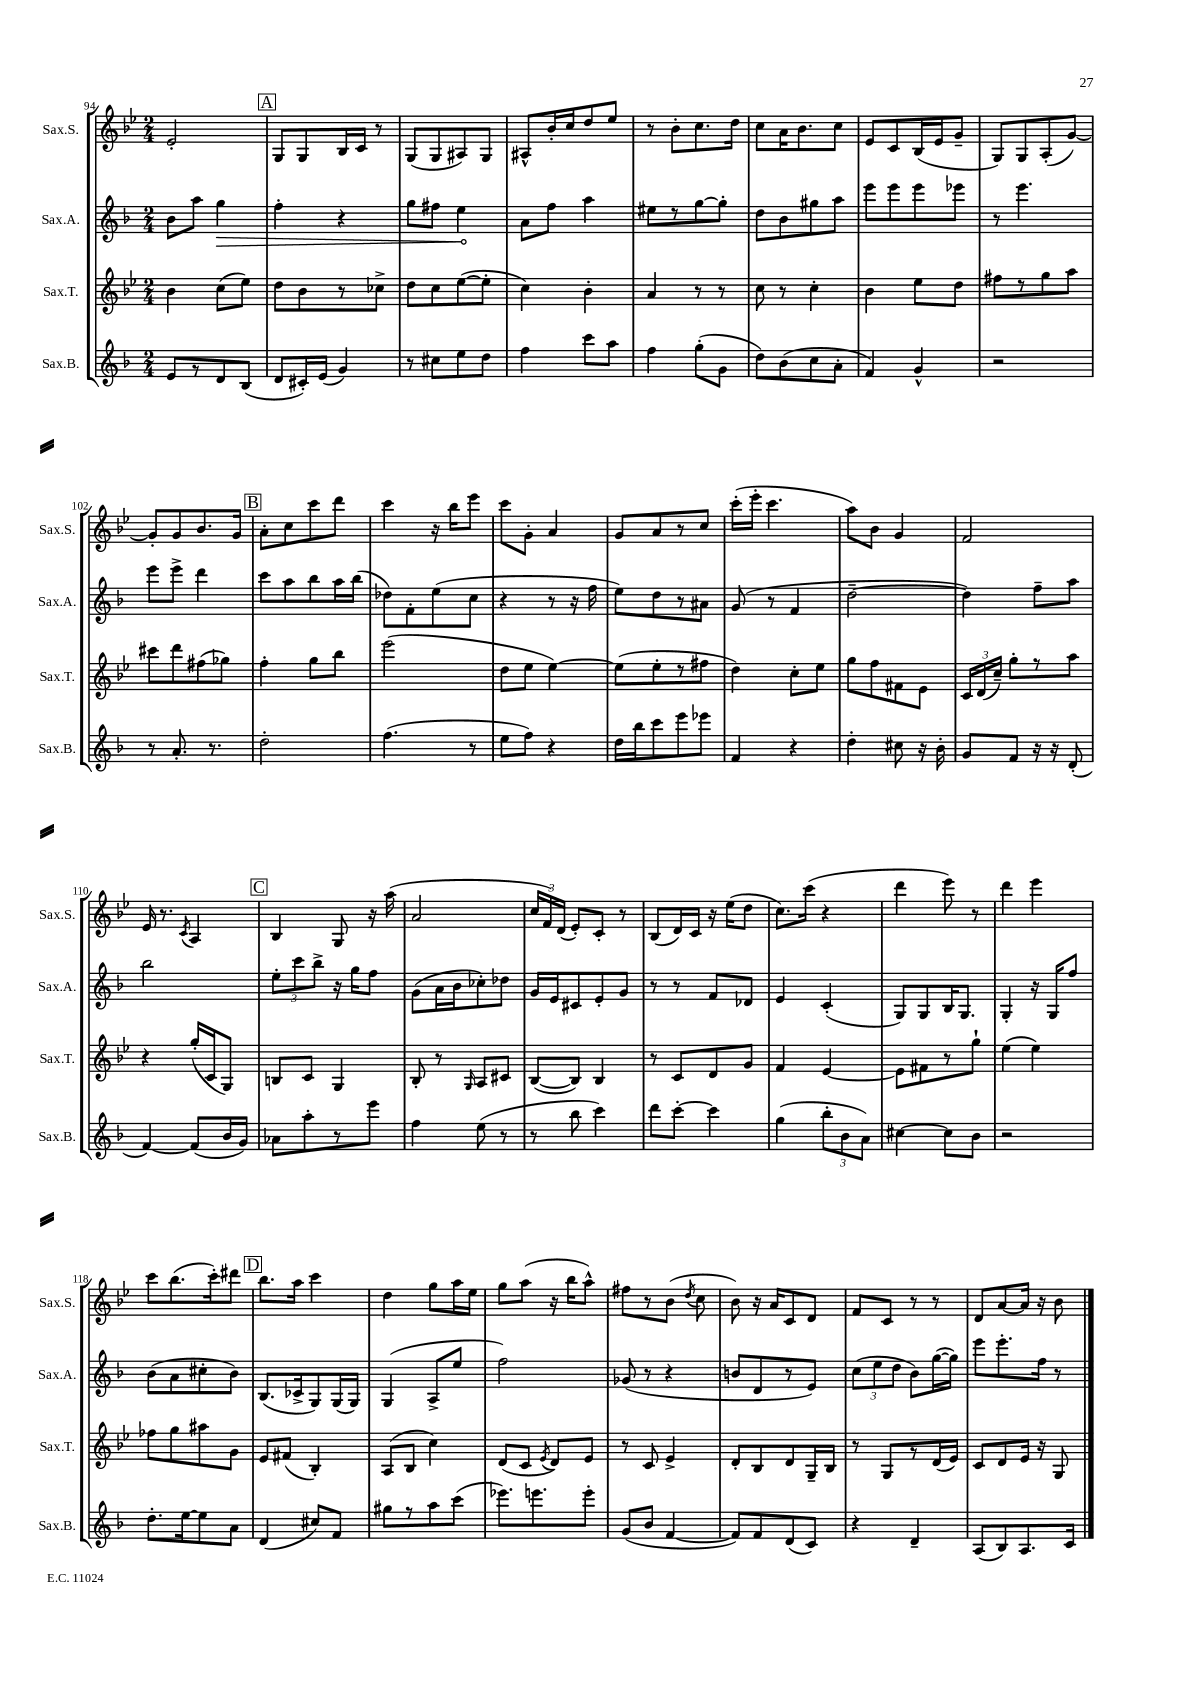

**kern	**kern	**kern	**dynam	**kern
*part4	*part3	*part2	*part2	*part1
*staff4	*staff3	*staff2	*staff2	*staff1
*I"Sax.B.	*I"Sax.T.	*I"Sax.A.	*	*I"Sax.S.
*I'Sax.B.	*I'Sax.T.	*I'Sax.A.	*	*I'Sax.S.
*clefG2	*clefG2	*clefG2	*	*clefG2
*k[b-]	*k[b-e-]	*k[b-]	*	*k[b-e-]
*M2/4	*M2/4	*M2/4	*	*M2/4
=94	=94	=94	=94	=94
8e/L	4b-\	8b-\L	.	2e-'/
8r	.	8aa\J	.	.
!	!	!	!LO:HP:b	!
8d/	(8cc\L	4gg\	>	.
(8B-/J	8ee-\J)	.	.	.
!!LO:REH:place=s1:t=A
=95	=95	=95	=95	=95
8d/L	8dd\L	4ff'\	.	8G/L
16c#X'/L)	8b-\	.	.	8G/
(16e/JJ	.	.	.	.
4g/)	8r	4r	.	16B-/L
.	.	.	.	16c/JJ
.	8cc-X^\J	.	.	8r
=96	=96	=96	=96	=96
8r	8dd\L	8gg\L	.	(8G/L
8cc#X\L	8cc\	8ff#X\J	.	8G/
8ee\	([8ee-\	4ee\	.	8A#X/)
8dd\J	8ee-'\J]	.	.	8G/J
.	.	.	]	.
=97	=97	=97	=97	=97
4ff\	4cc\)	8a\L	.	8A#X^^/L
.	.	8ff\J	.	16b-'/L
.	.	.	.	16cc/J
8ccc\L	4b-'\	4aa\	.	8dd/
8aa\J	.	.	.	8ee-/J
=98	=98	=98	=98	=98
4ff\	4a/	8ee#X\L	.	8r
.	.	8r	.	8b-'\L
(8gg'\L	8r	[8gg\	.	8.cc\
8g\J	8r	8gg'\J]	.	.
.	.	.	.	16dd\Jk
=99	=99	=99	=99	=99
8dd\L)	8cc\	8dd\L	.	8cc\L
(8b-\	8r	8b-\	.	16a\K
.	.	.	.	8.b-\
8cc\	4cc'\	8gg#X\	.	.
8a'\J	.	8aa\J	.	8cc\J
=100	=100	=100	=100	=100
4f/)	4b-\	8eee\L	.	8e-/L
.	.	8eee\	.	8c/
4g^^/	8ee-\L	8eee\	.	(16B-/L
.	.	.	.	16e-/J
.	8dd\J	8eee-X\J	.	8g~/J
=101	=101	=101	=101	=101
2r	8ff#X\L	8r	.	8G/L)
.	8r	4.eee\	.	8G/
.	8gg\	.	.	(8A'/
.	8aa\J	.	.	[8g/J)
!!LO:LB:g=z
=102	=102	=102	=102	=102
8r	8ccc#X\L	8eee\L	.	8g'/L]
8.a'/	8ddd\	8eee^\J	.	8g/
.	(8ff#X\	4ddd\	.	8.b-/
8.r	.	.	.	.
.	8gg-X\J)	.	.	.
.	.	.	.	16g/Jk
!!LO:REH:place=s1:t=B
=103	=103	=103	=103	=103
2dd'\	4ff'\	8ccc\L	.	8a'\L
.	.	8aa\	.	8cc\
.	8gg\L	8bb-\	.	8ccc\
.	8bb-\J	16aa\L	.	8ddd\J
.	.	(16bb-\JJ	.	.
=104	=104	=104	=104	=104
(4.ff\	(2eee-\	8dd-X\L)	.	4ccc\
.	.	8f'\	.	.
.	.	(8ee\	.	16r
.	.	.	.	16bb-\KL
8r	.	8cc\J	.	8eee-\J
=105	=105	=105	=105	=105
8ee\L	8dd\L	4r	.	8ccc\L
8ff\J)	8ee-\J	.	.	8g'\J
4r	[4ee-\)	8r	.	4a/
.	.	16r	.	.
.	.	16ff\	.	.
=106	=106	=106	=106	=106
16dd\LL	(8ee-\L]	8ee\L)	.	8g/L
16bb-\J	.	.	.	.
8ccc\	8ee-'\	8dd\	.	8a/
8eee\	8r	8r	.	8r
8eee-X\J	8ff#X\J	8a#X\J	.	8cc/J
=107	=107	=107	=107	=107
4f/	4dd\)	(8g/	.	(16ccc'\LL
.	.	.	.	16eee-'\JJ
.	.	8r	.	4.ccc\
4r	8cc'\L	4f/	.	.
.	8ee-\J	.	.	.
=108	=108	=108	=108	=108
4dd'\	8gg\L	[2dd~\	.	8aa\L)
.	8ff\	.	.	8b-\J
8cc#X\	8f#X\	.	.	4g/
16r	8e-\J	.	.	.
16b-'\	.	.	.	.
=109	=109	=109	=109	=109
8g/L	24c/LL	4dd\])	.	2f/
.	(24d/	.	.	.
.	24cc~/JJ)	.	.	.
8f/J	8gg'\L	.	.	.
16r	8r	8ff~\L	.	.
16r	.	.	.	.
(8d'/	8aa\J	8aa\J	.	.
!!LO:LB:g=z
=110	=110	=110	=110	=110
[4f/)	4r	2bb-\	.	16e-/
.	.	.	.	8.r
.	.	.	.	8qc/
(8f/L]	(16gg'/LL	.	.	4A/
.	16c/J	.	.	.
16b-/L	8G/J)	.	.	.
16g/JJ)	.	.	.	.
!!LO:REH:place=s1:t=C
=111	=111	=111	=111	=111
8a-X\L	8Bn/L	12ee'\L	.	4B-/
.	.	12ccc\	.	.
8aa'\	8c/J	.	.	.
.	.	12bb-^\J	.	.
8r	4G/	16r	.	8G/
.	.	16gg\KL	.	.
8eee\J	.	8ff\J	.	16r
.	.	.	.	(16aa\
=112	=112	=112	=112	=112
4ff\	8B-'/	(8g\L	.	2a/
.	8r	16a\L	.	.
.	.	16b-\J	.	.
.	16qqG/	.	.	.
(8ee\	8A/L	8cc-X'\)	.	.
8r	8c#X/J	8dd-X\J	.	.
=113	=113	=113	=113	=113
8r	([8B-/L	16g/LL	.	24cc/LL
.	.	.	.	24f/)
.	.	16e/J	.	.
.	.	.	.	(24d/JJ
8bb-\	8B-/J])	8c#X/	.	8e-'/L)
4ccc\)	4B-/	8e'/	.	8c'/J
.	.	8g/J	.	8r
=114	=114	=114	=114	=114
8ddd\L	8r	8r	.	(8B-/L
[8ccc'\J	8c/L	8r	.	16d/L)
.	.	.	.	16c/JJ
4ccc\]	8d/	8f/L	.	16r
.	.	.	.	(16ee-\KL
.	8g/J	8d-X/J	.	8dd\J
=115	=115	=115	=115	=115
(4gg\	4f/	4e/	.	8.cc\L)
.	.	.	.	(16ccc\Jk
12bb-'\L	[4e-/	(4c'/	.	4r
12b-\	.	.	.	.
12a\J)	.	.	.	.
=116	=116	=116	=116	=116
[4cc#X\	8e-\L]	8G/L)	.	4ddd\
.	8f#X\	8G/	.	.
8cc#\L]	8r	16B-/K	.	8eee-\)
.	.	8.G/J	.	.
8b-\J	8gg`\J	.	.	8r
=117	=117	=117	=117	=117
2r	(4ee-\	4G'/	.	4ddd\
.	4ee-\)	16r	.	4eee-\
.	.	16G/KL	.	.
.	.	8ff/J	.	.
!!LO:LB:g=z
=118	=118	=118	=118	=118
8.dd'\L	8ff-X\L	(8b-\L	.	8ccc\L
.	8gg\	8a\	.	(8.bb-\
[16ee\k	.	.	.	.
8ee\]	8aa#X\	8cc#X'\	.	.
.	.	.	.	16ccc'\k)
8a\J	8g\J	8b-\J)	.	8ddd#X\J
!!LO:REH:place=s1:t=D
=119	=119	=119	=119	=119
(4d/	8e-/L	(8.B-/L	.	8.bb-\L
.	(8f#X/J	.	.	.
.	.	16c-X^/k	.	16aa\Jk
8cc#X/L)	4B-'/)	8G/)	.	4ccc\
8f/J	.	(16G/L	.	.
.	.	16G/JJ)	.	.
=120	=120	=120	=120	=120
8gg#X\L	(8A/L	(4G/	.	4dd\
8r	8B-/J	.	.	.
8aa\	4cc\)	8A^/L	.	8gg\L
(8ccc\J	.	8ee/J	.	16aa\L
.	.	.	.	16ee-\JJ
=121	=121	=121	=121	=121
8.eee-X\L)	(8d/L	2ff\)	.	8gg\L
.	8c/J	.	.	(8aa\J
8.eeen\	.	.	.	.
.	8qe-/	.	.	.
.	8d/L)	.	.	16r
.	.	.	.	16bb-\KL
8eee'\J	8e-/J	.	.	8aa^^\J)
=122	=122	=122	=122	=122
(8g/L	8r	(8g-X/	.	8ff#X\L
8b-/J	8c/	8r	.	8r
[4f/	4e-^/	4r	.	(8b-\J
.	.	.	.	8qdd/
.	.	.	.	8cc\
=123	=123	=123	=123	=123
8f/L])	8d'/L	8bn/L	.	8b-\)
8f/	8B-/	8d/	.	16r
.	.	.	.	16a/KL
(8d/	8d/	8r	.	8c/
8c/J)	16G~/L	8e/J)	.	8d/J
.	16B-/JJ	.	.	.
=124	=124	=124	=124	=124
4r	8r	(12cc\L	.	8f/L
.	.	12ee\	.	.
.	8G/L	.	.	8c/J
.	.	12dd\J	.	.
4d~/	8r	8b-\L)	.	8r
.	(16d/L	([16gg\L	.	8r
.	16e-/JJ)	16gg\JJ])	.	.
=125	=125	=125	=125	=125
(8A/L	8c/L	8eee\L	.	8d/L
8B-/)	8d/	8.eee'\	.	[8a/
8.A/	16e-/Jk	.	.	16a/Jk]
.	16r	16ff\Jk	.	16r
.	8G/	8r	.	8b-\
16c/Jk	.	.	.	.
==	==	==	==	==
*-	*-	*-	*-	*-
